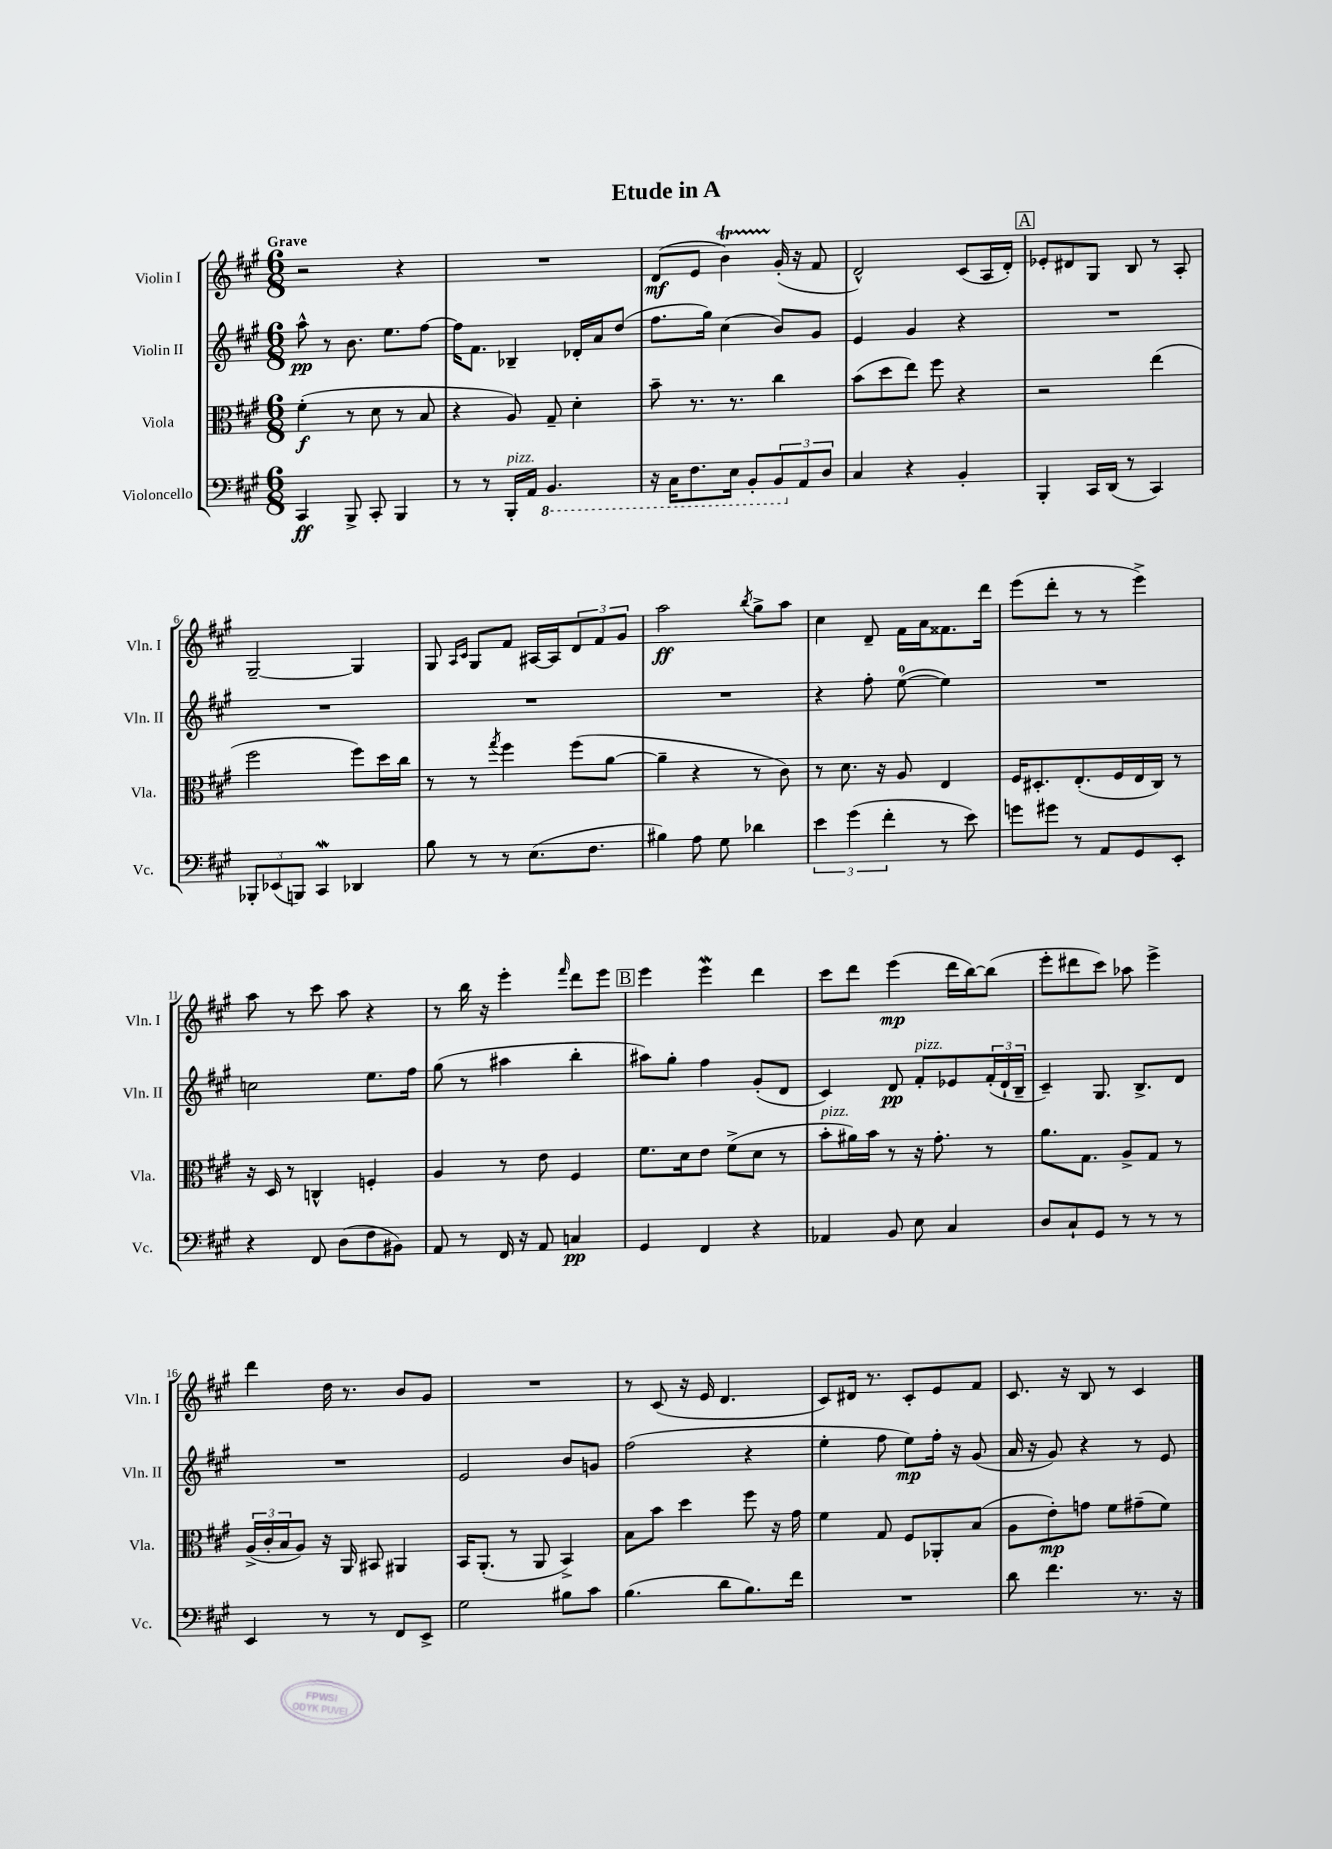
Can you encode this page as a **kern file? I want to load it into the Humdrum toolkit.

**kern	**kern	**kern	**kern
*staff4	*staff3	*staff2	*staff1
*clefF4	*clefC3	*clefG2	*clefG2
*k[f#c#g#]	*k[f#c#g#]	*k[f#c#g#]	*k[f#c#g#]
*M6/8	*M6/8	*M6/8	*M6/8
4CC#	(4f#'	8aa^^	2r
.	.	8r	.
8BBB^	8r	8.b	.
8CC#'	8d	.	.
.	.	8.ee	.
4BBB	8r	.	4r
.	8B	[8ff#	.
=	=	=	=
8r	4r	16ff#]	2.r
.	.	8.f#	.
8r	.	.	.
16BBB'	8A)	4B-~	.
16AA	.	.	.
4.BBB	8G#~	.	.
.	4d'	16d-'	.
.	.	16a	.
.	.	(8dd	.
=	=	=	=
16r	8b~	8.ff#	(8d
16CC#	.	.	.
8.FF#	8.r	.	8e
.	.	16gg#)	.
.	.	(4cc#	4b)
16EE	8.r	.	.
8BBB'	.	.	.
12BBB	4cc#	8b)	(16g#'
.	.	.	16r
12AA	.	.	.
.	.	8g#	8f#
12D	.	.	.
=	=	=	=
4C#	(8b	4e	2d^^)
.	8dd	.	.
4r	8ee)	4g#	.
.	8ff#	.	.
4BB'	4r	4r	(8c#
.	.	.	16A
.	.	.	16d')
=	=	=	=
4BBB'	2r	2.r	8e-'
.	.	.	8d#
16CC#	.	.	8G#
(16DD	.	.	.
8r	.	.	8B
4CC#)	(4ee	.	8r
.	.	.	8A'
=	=	=	=
12BBB-'	2ff#	2.r	[2G#~
(12EE-	.	.	.
12BBB)	.	.	.
4CC#	.	.	.
4DD-	8ff#)	.	4G#]
.	16dd	.	.
.	16cc#	.	.
=	=	=	=
8B	8r	2.r	8G#
.	.	.	16qqA
.	.	.	16qqc#
8r	8r	.	8G#
.	8qgg#	.	.
8r	4ff#	.	8f#
(8.E	.	.	[16A#
.	.	.	16A#]
.	(8ff#	.	12d
8.F#	.	.	.
.	.	.	12f#
.	[8a	.	.
.	.	.	12g#
=	=	=	=
4B#)	4a~]	2.r	2aa
8A	4r	.	.
8G#	.	.	.
.	.	.	8qbb
4d-	8r	.	8gg#^
.	8c#)	.	8aa
=	=	=	=
6e	8r	4r	4cc#
.	8.d	.	.
(6g#	.	.	.
.	.	8ff#'	8d~
.	16r	.	.
6f#'	.	.	.
.	8A	([8ee	16f#
.	.	.	16a
8r	4E	4ee])	8.f##
8e)	.	.	.
.	.	.	16ddd
=	=	=	=
8g	16F#	2.r	(8eee
.	8.D#'	.	.
8g#	.	.	8ddd'
8r	(8.E'	.	8r
8AA	.	.	8r
.	16F#	.	.
8GG#	16E	.	4eee^)
.	16C#)	.	.
8EE'	8r	.	.
=	=	=	=
4r	16r	2cc	8aa
.	16D	.	.
.	8r	.	8r
8FF#	4C^^	.	8ccc#
(8D	.	.	8aa
8F#	4F'	8.ee	4r
8BB#)	.	.	.
.	.	16ff#	.
=	=	=	=
8AA	4A	(8gg#	8r
8r	.	8r	16bb
.	.	.	16r
16FF#	8r	4aa#	4eee'
16r	.	.	.
8AA	8e	.	.
.	.	.	16qqfff#
4C	4F#	4bb'	8ddd
.	.	.	8eee
=	=	=	=
4GG#	8.f#	8aa#)	4eee
.	.	8gg#'	.
.	16d	.	.
4FF#	8e	4ff#	4eee
.	(8f#^	.	.
4r	8d	(8g#'	4ddd
.	8r	8d	.
=	=	=	=
4AA-	8b'	4c#)	8ccc#
.	16a#)	.	8ddd
.	16b	.	.
8BB	8r	8d	(4eee
8E	16r	8f#'	.
.	8.g#'	.	.
4C#	.	8e-	16ddd
.	.	.	[16bb)
.	8r	(24f#'	(8bb]
.	.	24d`	.
.	.	24B~	.
=	=	=	=
8D	8.a	4c#~)	8eee'
8C#`	.	.	8ddd#
.	8.G#	.	.
8GG#	.	8.G#	8ccc#)
8r	8A^	.	8aa-
.	.	8.B^	.
8r	8G#	.	4eee^
8r	8r	8d	.
=	=	=	=
4EE	(24A^	2.r	4ddd
.	24c#'	.	.
.	24B	.	.
.	8A)	.	.
8r	16r	.	16dd
.	16AA	.	8.r
8r	8BB#	.	.
8FF#	4AA#	.	8b
8EE^	.	.	8g#
=	=	=	=
2G#	16BB	2e	2.r
.	(8.AA'	.	.
.	8r	.	.
.	8AA	.	.
8B#	4BB^)	8b	.
8c#	.	8g	.
=	=	=	=
(4.B	8B	(2ff#	8r
.	8b	.	(8c#
.	4dd	.	16r
.	.	.	16e
8d	.	.	4.d
8.B)	8ff#	4r	.
.	16r	.	.
16f#	16g#	.	.
=	=	=	=
2.r	4f#	4ee'	8c#)
.	.	.	16d#
.	.	.	8.r
.	8G#	8ff#	.
.	8F#	8ee)	8c#'
.	8AA-'	16ff#'	8e
.	.	16r	.
.	(8B	(8g#	8f#
=	=	=	=
8d	8A	16a	8.c#
.	.	16r	.
4.f#	8e')	8g#)	.
.	.	.	16r
.	8g	4r	8B
.	8f#	.	8r
8.r	(8g#~	8r	4c#
.	8f#)	8e	.
16r	.	.	.
==	==	==	==
*-	*-	*-	*-
